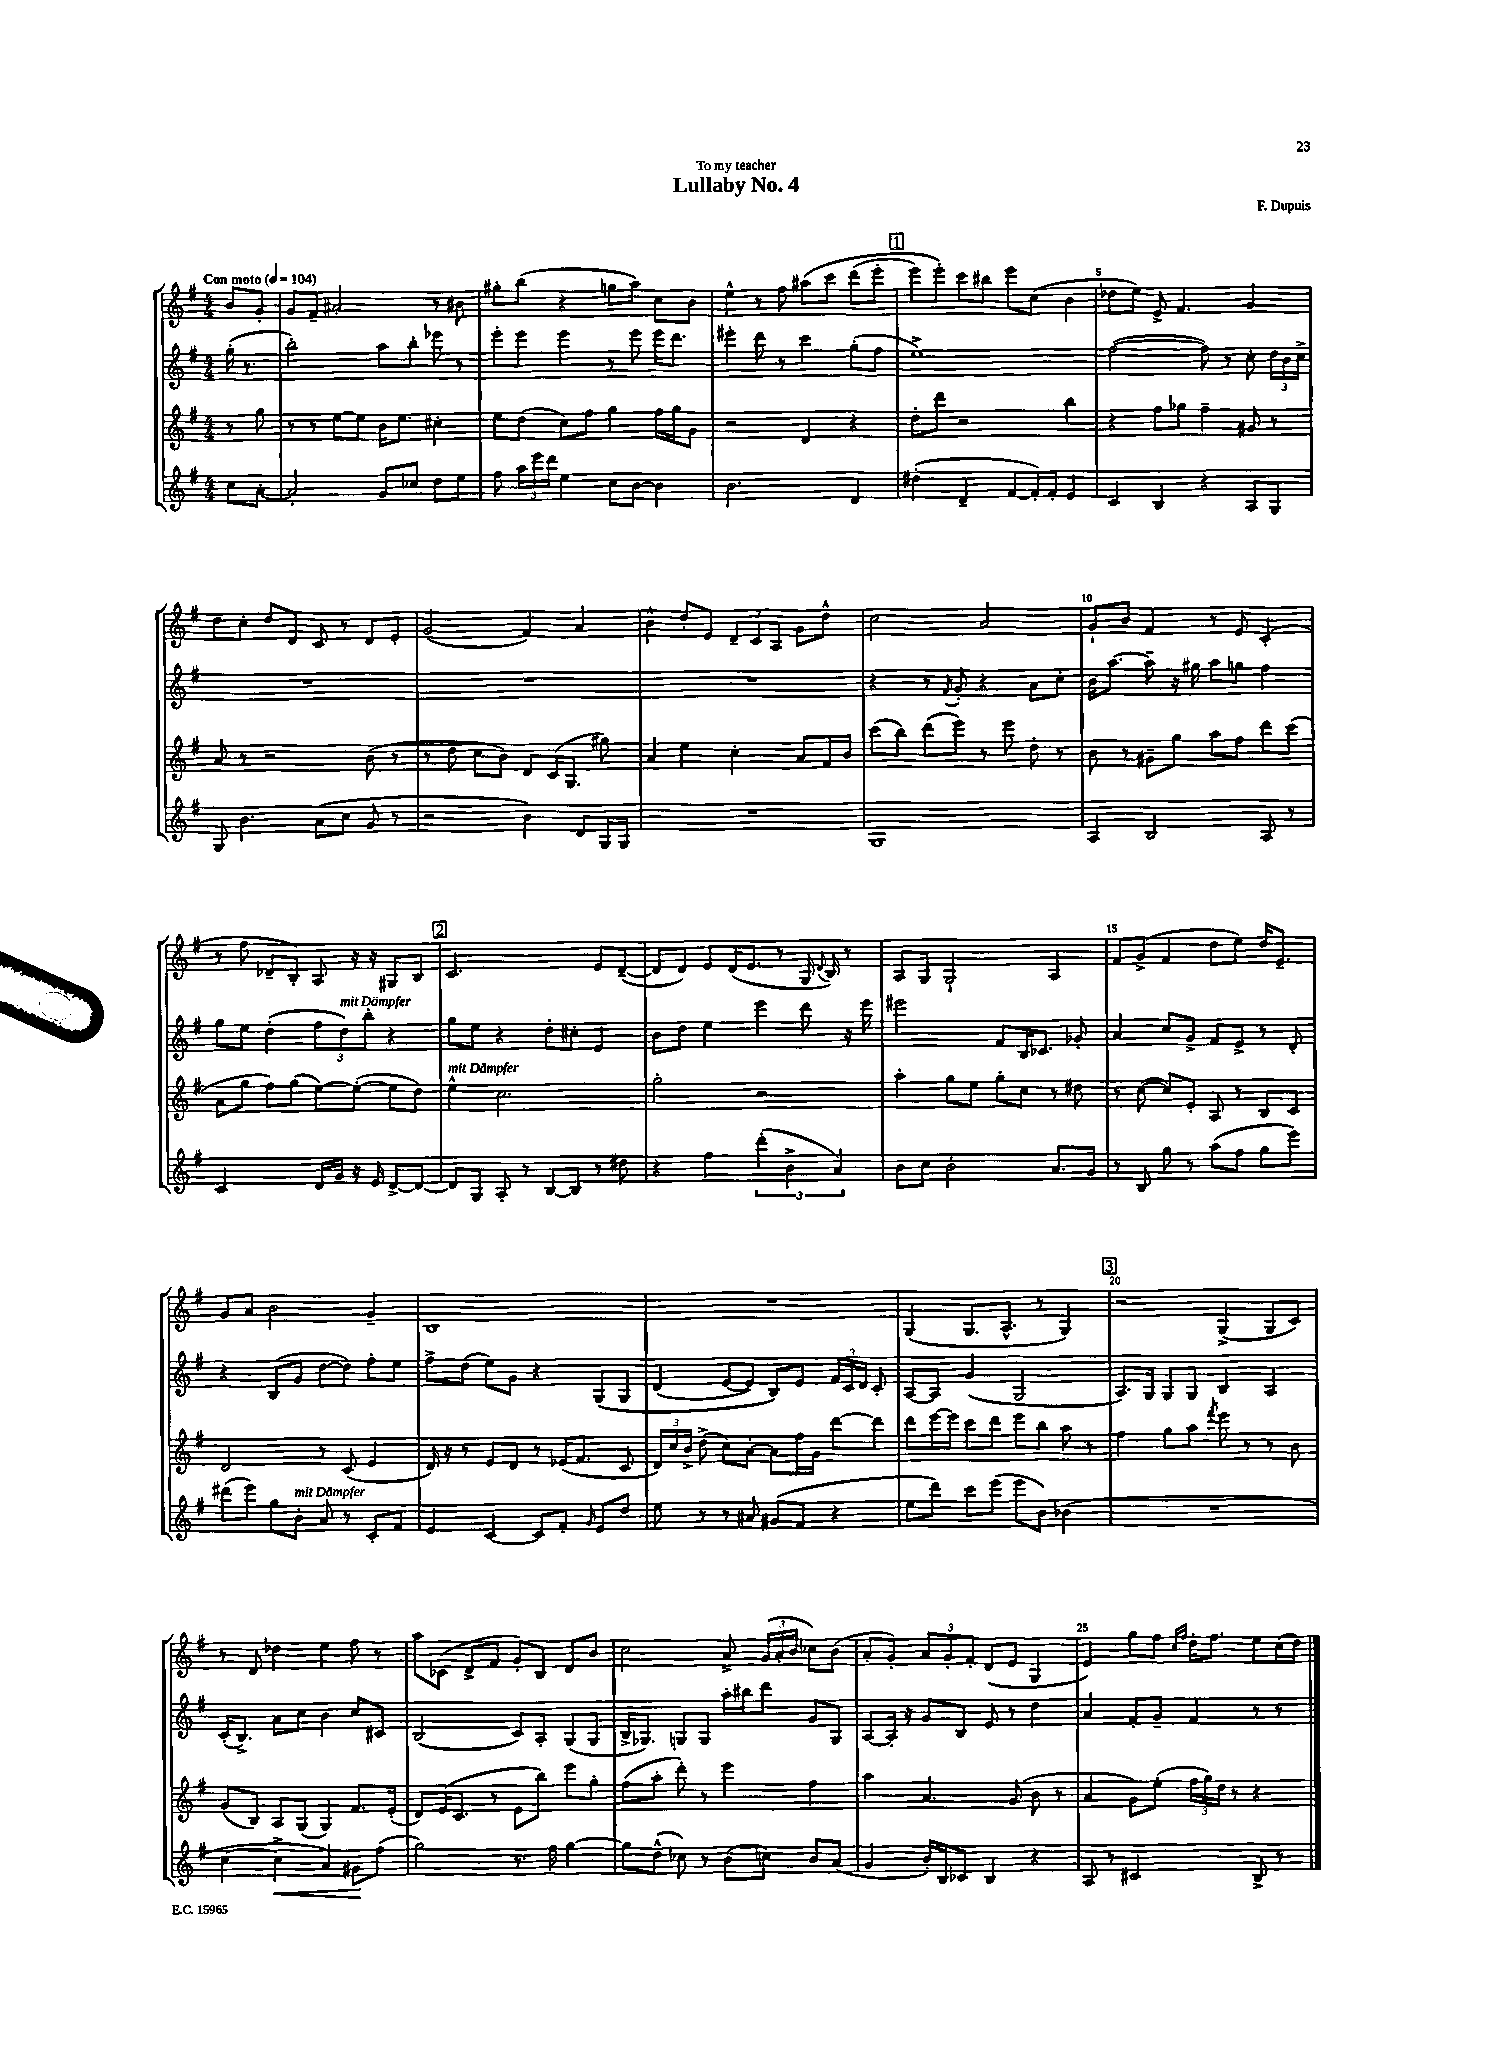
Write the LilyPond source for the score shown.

\header { title = "Lullaby No. 4" composer = "F. Dupuis" dedication = "To my teacher" }
<<
\new StaffGroup <<
\new Staff = "s0" {
    \clef treble \key g \major \numericTimeSignature \time 4/4 \partial 4 \tempo "Con moto" 4 = 104
    \autoBeamOff b'8[ g'8]-. |
    g'8[ fis'8]-- ais'2-. r8 bis'8 |
    gis''8[-. b''8]( r4 g''8[ a''8]) c''8[ b'8] |
    e''4-^ r8 fis''8 ais''8[\( c'''8] d'''8[( e'''8]-. |
    \mark \markup { \box "1" } e'''8[) e'''8]-.\) c'''8[ bis''8] e'''8[ c''8]( b'4 |
    des''8[ e''8]) e'8-> fis'4. g'4 |
    d''8[ c''8]-. d''8[ d'8] c'8 r8 d'8[ e'8]-. |
    g'2( fis'4) a'4 |
    b'4-^ d''8[-. e'8] \tuplet 3/2 { d'8[-- c'8 a8] } g'8[ d''8]-^ |
    c''2 a'2 |
    g'8[-! b'8] fis'4 r8 e'8 c'4-.( |
    r8 fis''8 des'8[-- b8]-.) a8 r16 r16 gis8[ b8] |
    \mark \markup { \box "2" } c'2. e'8[ d'8]~--( |
    d'8[ d'8]) e'8[ d'16( e'8.] r8 g16 \appoggiatura { d'8 } b16) r8 |
    a8[ g8] g2-! a4 |
    fis'8[ g'8]->( fis'4 d''8[ e''8]) d''16[ e'8.]-- |
    g'8[ a'8] b'2 g'4-- |
    b1 |
    R1 |
    g4( g8.[ a8.]-^ r8 g4) |
    \mark \markup { \box "3" } r2 g4->( g8[ c'8]) |
    r8 d'8 des''4 e''4 fis''8 r8 |
    a''8[ ces'8]( d'8[-> fis'8] g'8[-.) b8] d'8[ b'8] |
    c''2 a'8-> \tuplet 3/2 { g'16[( a'16-. b'16] } ces''8[) b'8]( |
    a'8[-. g'8]-.) \tuplet 3/2 { a'8[ g'8-. fis'8]-. } d'8[( e'8] g4 |
    e'4) g''8[ fis''8] \grace { c''16[ fis''16] } d''16[-. fis''8.] e''8[ c''16( d''16]) \bar "|." |
}
\new Staff = "s1" {
    \clef treble \key g \major \numericTimeSignature \time 4/4 \partial 4
    \autoBeamOff g''16-.( r8. |
    b''2-.) a''8[ b''8]-. ees'''8 r8 |
    e'''8[-. e'''8] e'''4 r8 e'''8 e'''16[ d'''8.] |
    eis'''4-. d'''8 r8 c'''4 g''8[-.( fis''8] |
    \mark \markup { \box "1" } e''1->) |
    fis''2~( fis''8) r8 c''8-. \tuplet 3/2 { d''16[ b'16 c''16]-> } |
    R1 |
    R1 |
    R1 |
    r4 r8 \acciaccatura { fis'8 } g'8-. r4 a'8[ c''8]-. |
    b'16[ a''8.]~ a''8-- r16 gis''16 a''8[ g''8] fis''4 |
    g''8[ e''8] d''4-.( \tuplet 3/2 { fis''8[ d''8^\markup { \italic "mit Dämpfer" }) b''8]-. } r4 |
    \mark \markup { \box "2" } g''8[ e''8] r4 d''8[-. cis''8]-. e'4 |
    b'8[ d''8] e''4 e'''4 d'''8 r16 e'''16 |
    eis'''2 fis'8[ b16 ces'8.] ges'8-. |
    a'4 c''8[ g'8]-> fis'8[ e'8]-> r8 d'8-. |
    r4 b8[( g'8] d''8[~ d''8]) fis''8[-. e''8] |
    fis''8[-> d''8]( e''8[) g'8] r4 g8[\( g8] |
    d'4( e'8[~ e'8]) b8[\) e'8] \tuplet 3/2 { fis'16[ c'16 d'16] } c'8-. |
    a8[~ a8] g'4( g2 |
    \mark \markup { \box "3" } a8.[) g16] g8[ g8] b4 a4 |
    c'16[-.( b8.]->) a'8[ c''8] b'4 c''8[ cis'8] |
    b2( c'8[) a8]-. g8[( g8] |
    b16[-> ges8.]) g8[ g8] a''16[-. bis''16 d'''8] g'8[ g8] |
    a8[~ a16]-. r16 g'8[ b8] e'8 r8 d''4 |
    a'4 fis'8[-. g'8]-- fis'4 r8 r8 \bar "|." |
}
\new Staff = "s2" {
    \clef treble \key g \major \numericTimeSignature \time 4/4 \partial 4
    \autoBeamOff r8 g''8 |
    r8 r8 e''8[~ e''8] b'16[ e''8.] cis''4-. |
    e''8[ d''8]( c''8[) fis''8] g''4 fis''16[ g''16 g'8] |
    r2 d'4 r4 |
    \mark \markup { \box "1" } d''8[-. d'''8] r2 b''4 |
    r4 fis''8[ ges''8] fis''4-- gis'8 r8 |
    a'8 r8 r2 b'8( r8 |
    r8 d''8 c''8[ b'8]) d'8[ c'16( g8.] gis''8) |
    a'4 e''4 c''4-. a'8[ fis'16 b'16] |
    c'''8[( b''8]) d'''8[( e'''8]) r8 e'''8 d''8-. r8 |
    b'8 r8 gis'8[-- g''8] a''8[ fis''8] d'''8[ c'''8]( |
    a'8[ g''8] fis''8[) g''8]( e''8[~) e''8]~-.( e''8[ d''8]) |
    \mark \markup { \box "2" } e''4-^^\markup { \italic "mit Dämpfer" } c''2. |
    g''2-. r2 |
    a''4-. g''8[ e''8] g''8[-. c''8] r8 dis''8 |
    r8 c''8~( c''8[) e'8]-. a8 r8 b8[ c'8] |
    d'2 r8 c'8( e'4 |
    d'16) r16 r8 e'8[ d'8] r8 ees'16[( fis'8.] c'8 |
    \tuplet 3/2 { d'16[) c''16 b'16]-> } d''8->( c''8[) a'8]~-. a'8[ fis''16 g'16] d'''8[~ d'''8] |
    d'''8[ e'''16~ e'''16] c'''8[ d'''8] e'''8[ b''8] a''8 r8 |
    \mark \markup { \box "3" } fis''4 g''8[ a''8] \acciaccatura { fis'''8 } e'''8 r8 r8 b'8 |
    g'8[( b8]) a8[ g8]( g4) fis'8.[ e'16]-.( |
    d'8[) e'16( c'8.] r8 e'8[ b''8]) e'''8[ g''8]-. |
    fis''8[( a''8]-. d'''8-.) r8 e'''4 fis''4 |
    a''4 a'4. g'8( b'8 r8 |
    a'4 g'8[) e''8]-.( \tuplet 3/2 { fis''16[ g''16) d''16] } r8 r4 \bar "|." |
}
\new Staff = "s3" {
    \clef treble \key g \major \numericTimeSignature \time 4/4 \partial 4
    \autoBeamOff c''8[ a'8]~-. |
    a'2-. g'8[ ces''8] d''8[ e''8] |
    fis''8 \tuplet 3/2 { a''16[ e'''16 d'''16] } e''4 c''8[ b'8]~ b'4 |
    b'2. d'4 |
    \mark \markup { \box "1" } dis''4-.( d'4-- fis'8[~ fis'16-.) fis'16]-. e'4 |
    c'4 b4 r4 a8[ g8] |
    g8 b'4. a'8[( c''8] g'8 r8 |
    r2 b'4) d'8[ g16 g16] |
    R1 |
    g1 |
    a4 b2 a8 r8 |
    c'2 d'16[ g'16] r16 e'16 d'8[~-> d'8]~ |
    \mark \markup { \box "2" } d'8[ g8] a8-. r8 b8[~ b8] r8 dis''8 |
    r4 fis''4 \tuplet 3/2 { d'''4-.( b'4-> a'4) } |
    b'8[ c''8] b'2-. a'8.[ g'16] |
    r8 b8 g''8 r8 a''8[( fis''8] g''8[ e'''8]) |
    dis'''8[( e'''8]) g''8[ b'8]-.^\markup { \italic "mit Dämpfer" } a'8 r8 c'8[-. fis'8] |
    e'4 c'4~ c'8[ fis'8]-. \grace { g'16 } e'8[ d''8] |
    e''8 r8 r8 ais'8 gis'8[( fis'8] r4 |
    e''8[ d'''8]) c'''8[ e'''8]( e'''8[ b'8]) bes'4( |
    \mark \markup { \box "3" } R1 |
    c''4~ c''4->\< a'4) gis'8[\! fis''8]( |
    g''2) r8. fis''16 g''4~ |
    g''8[ d''8]-^( ces''8) r8 b'8[( c''8]) b'8[ a'8]( |
    g'4 b'16[-.) b16 ces'8] b4 r4 |
    a8 r8 cis'2 b8-> r8 \bar "|." |
}
>>
>>
\layout { \context { \Score \override BarNumber.break-visibility = ##(#f #t #t) barNumberVisibility = #(every-nth-bar-number-visible 5) } }
